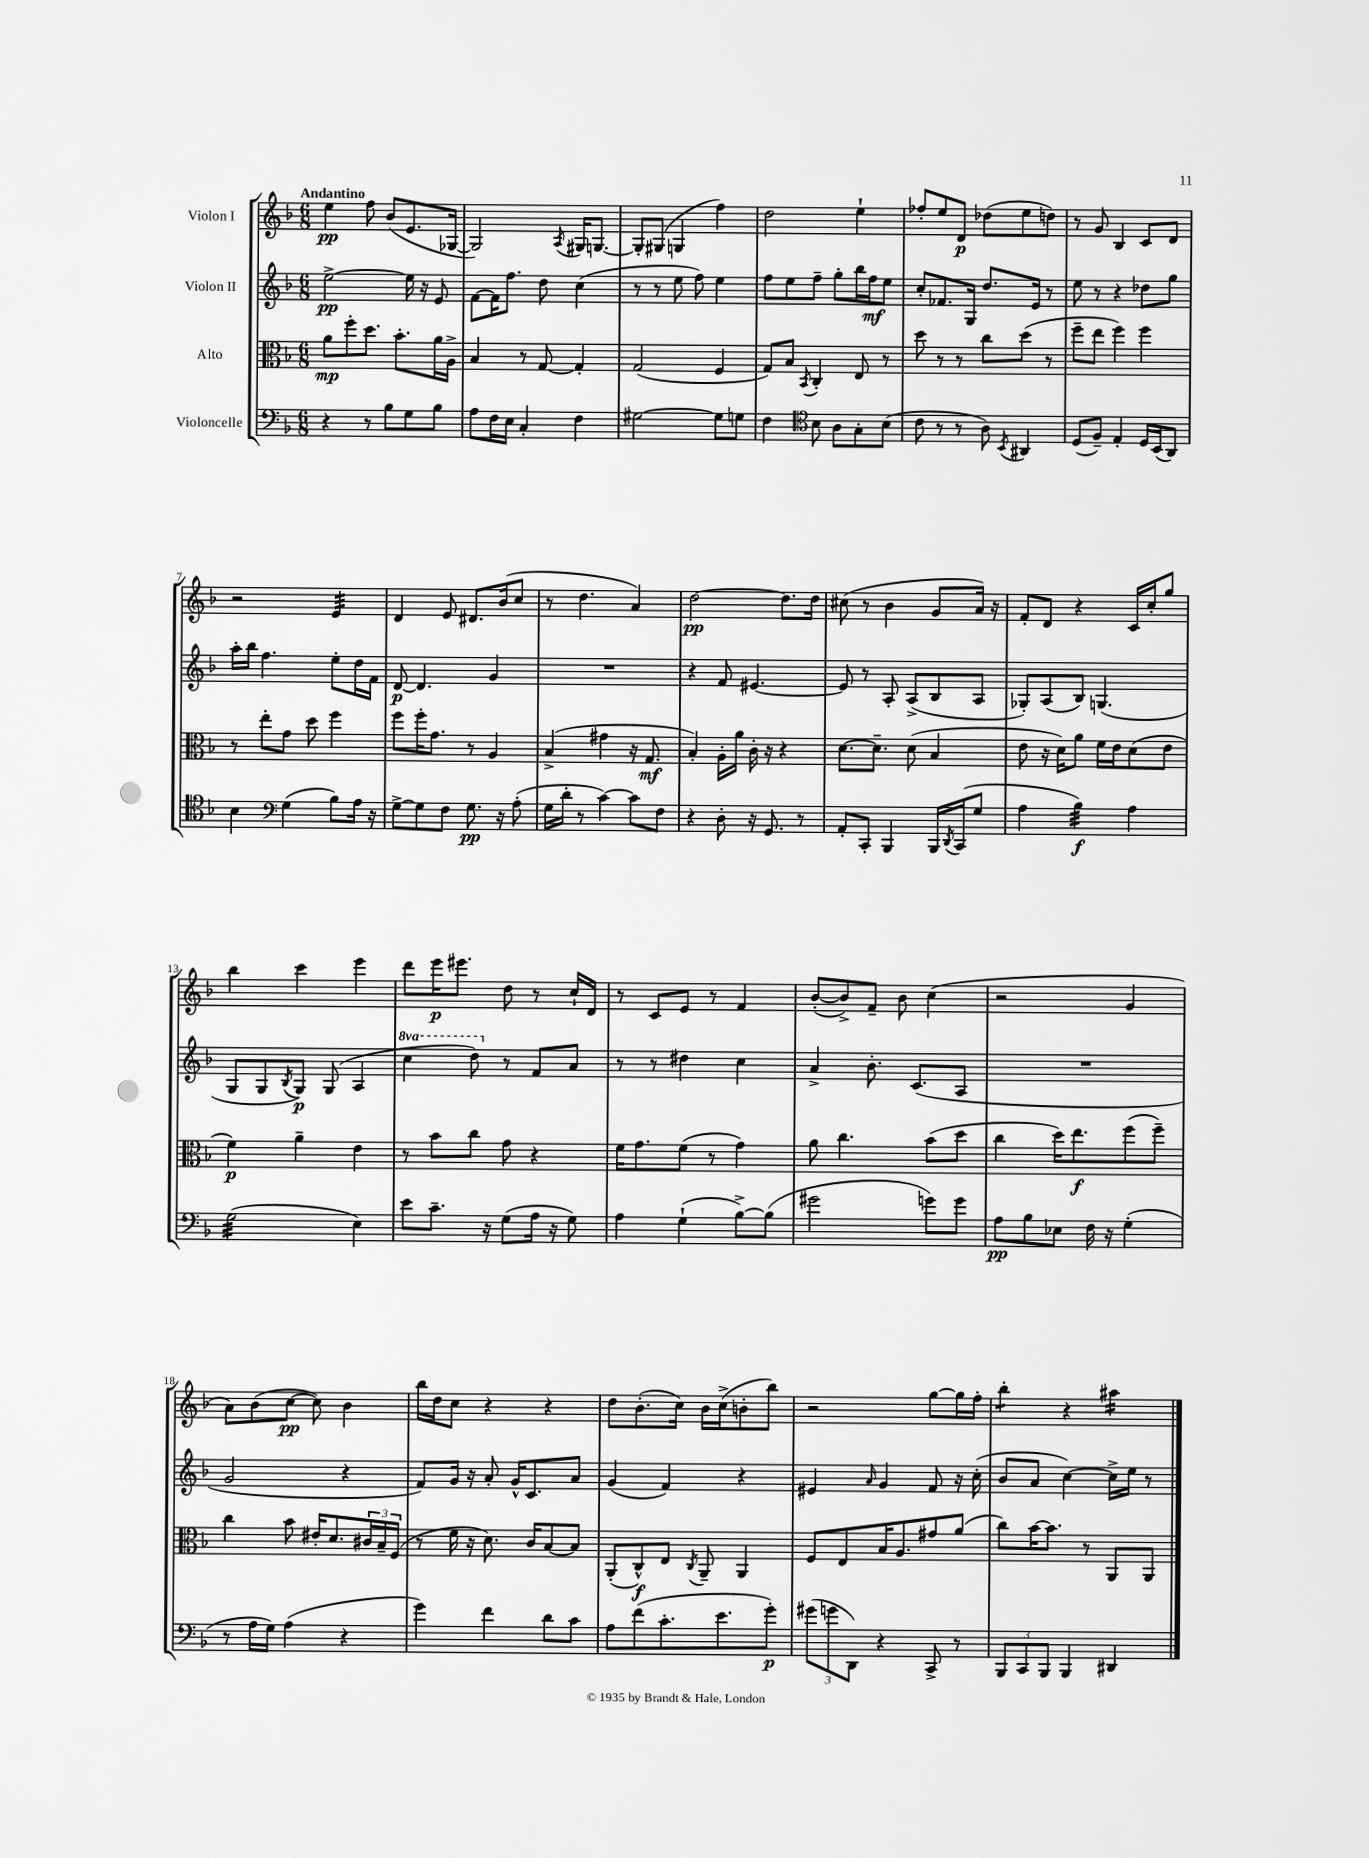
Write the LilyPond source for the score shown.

<<
\new StaffGroup <<
\new Staff = "s0" \with { instrumentName = "Violon I" } {
    \clef treble \key f \major \numericTimeSignature \time 6/8 \tempo "Andantino"
    e''4\pp f''8 bes'8( e'8. ges16~ |
    ges2) \acciaccatura { a8 } gis16 g8.~ |
    g8-. gis8( g4 f''4) |
    d''2 e''4-! |
    fes''8-. e''8 d'8\p des''8( e''8 d''8) |
    r8 g'8 bes4 c'8 d'8 |
    r2 e'4:32 |
    d'4 e'8 dis'8. bes'16( c''8 |
    r8 d''4. a'4) |
    d''2~\pp d''8. d''16 |
    cis''8( r8 bes'4 g'8 a'16) r16 |
    f'8-. d'8 r4 c'16 c''16-. g''8 |
    bes''4 c'''4 e'''4 |
    d'''8 e'''16\p eis'''8. d''8 r8 c''16-! d'16 |
    r8 c'8 e'8 r8 f'4 |
    bes'8~-.( bes'8->) f'8-- bes'8 c''4( |
    r2 g'4 |
    a'8) bes'8( c''8~\pp c''8) bes'4 |
    bes''16 d''16 c''8 r4 r4 |
    d''8 bes'8.-.( c''16) bes'16 c''16->( b'8-. bes''8) |
    r2 g''8~ g''16 f''16-. |
    bes''4:8-. r4 ais''4:16 \bar "|." |
}
\new Staff = "s1" \with { instrumentName = "Violon II" } {
    \clef treble \key f \major \numericTimeSignature \time 6/8 \set Staff.ottavationMarkups = #ottavation-simple-ordinals
    e''2~->\pp e''16 r16 e'8 |
    f'8~ f'16 f''8. d''8 c''4( |
    r8 r8 e''8 f''8) e''4 |
    f''8 e''8 f''8-- g''8-. bes''16 f''16\mf e''8 |
    c''8-. fes'8. g16 d''8. e'16 r8 |
    e''8 r8 r4 des''8 g''8 |
    a''16-. bes''16 f''4. e''8-. d''16 f'16 |
    d'8~\p d'4. g'4 |
    R2. |
    r4 f'8 eis'4.~ |
    eis'8 r8 a8-. a8->( bes8 a8 |
    ges8-.) a8( bes8) g4.( |
    g8 g8 \acciaccatura { bes8 } g8\p) g8( a4 |
    \ottava #1 c'''4 d'''8) \ottava #0 r8 f'8 a'8 |
    r8 r8 dis''4 c''4 |
    a'4-> bes'8.-. c'8.( a8 |
    R2. |
    g'2 r4 |
    f'8) g'16 r16 a'8-. g'16-^ c'8. a'8 |
    g'4( f'4) r4 |
    eis'4 \grace { a'16 } g'4 f'8 r16 c''16-.( |
    bes'8 a'8 c''4~) c''16-> e''16 r8 \bar "|." |
}
\new Staff = "s2" \with { instrumentName = "Alto" } {
    \clef alto \key f \major \numericTimeSignature \time 6/8
    a'8\mp f''8-. d''8. bes'8.-. a'16 a16-> |
    bes4 r8 g8~ g4-. |
    g2( f4 |
    g8) bes8 \acciaccatura { bes,8 } c4-. e8 r8 |
    d''8 r8 r8 c''8 d''8( r8 |
    f''8-- e''8 f''4) f''4 |
    r8 e''8-. g'8 d''8 f''4 |
    f''8 f''16-. g'8. r8 a4 |
    bes4->( gis'4 r16 g8.\mf |
    bes4-.) a16-. a'16 c'16-. r16 r4 |
    d'8.~ d'8.-- d'8( bes4 |
    e'8 r16 d'16) a'8 f'16 e'16 d'8( e'8 |
    f'4\p) a'4-- e'4 |
    r8 bes'8 c''8 g'8 r4 |
    f'16 g'8. f'8( r8 g'4) |
    a'8 c''4. bes'8( d''8 |
    c''4 d''16) e''8.\f f''8( f''8--) |
    c''4 bes'8 eis'16-. d'8. \tuplet 3/2 { cis'16 bes16-- f16( } |
    r8 f'16 r16 d'8.) c'16 bes8~ bes8 |
    a,8-.( c8-^\f) e8 \acciaccatura { c8 } a,8-- a,4 |
    f8 e8 bes16 a8. gis'8 a'8( |
    c''8) bes'16~ bes'8. r8 a,8 a,8 \bar "|." |
}
\new Staff = "s3" \with { instrumentName = "Violoncelle" } {
    \clef bass \key f \major \numericTimeSignature \time 6/8
    r4 r8 bes8 g8 bes8 |
    a8 f16 e16 c4-. f4 |
    gis2~ gis8 g8 |
    f4 \clef tenor bes8 a8 g8-. bes8( |
    c'8 r8 r8 a8) \acciaccatura { bes,8 } ais,4 |
    d8( f8--) e4-. d16 bes,16( a,8) |
    bes4 \clef bass g4( bes8) a16 r16 |
    g8~-> g8 f8 g8.\pp r16 a8-.( |
    g16 d'16-. r8 c'4~) c'8 f8 |
    r4 d8-. r16 g,8. r8 |
    a,8-. c,8-. bes,,4 bes,,16 \acciaccatura { d,8 } c,16( g8 |
    a4 bes4:32\f) a4 |
    g2:32( e4) |
    e'8 c'8.-- r16 g8( a16 r16 g8) |
    a4 g4-!( bes8~->) bes8( |
    gis'2 g'8) g'8 |
    a8\pp bes8 ees8 f16 r16 g4-.( |
    r8 a16 g16) a4( r4 |
    g'4) f'4 d'8 c'8 |
    a8 f'8( c'8.-. e'8. g'8-.\p) |
    \tuplet 3/2 { gis'8( g'8 d,8) } r4 c,8-> r8 |
    \tuplet 3/2 { bes,,8 c,8 bes,,8 } bes,,4 dis,4 \bar "|." |
}
>>
>>
